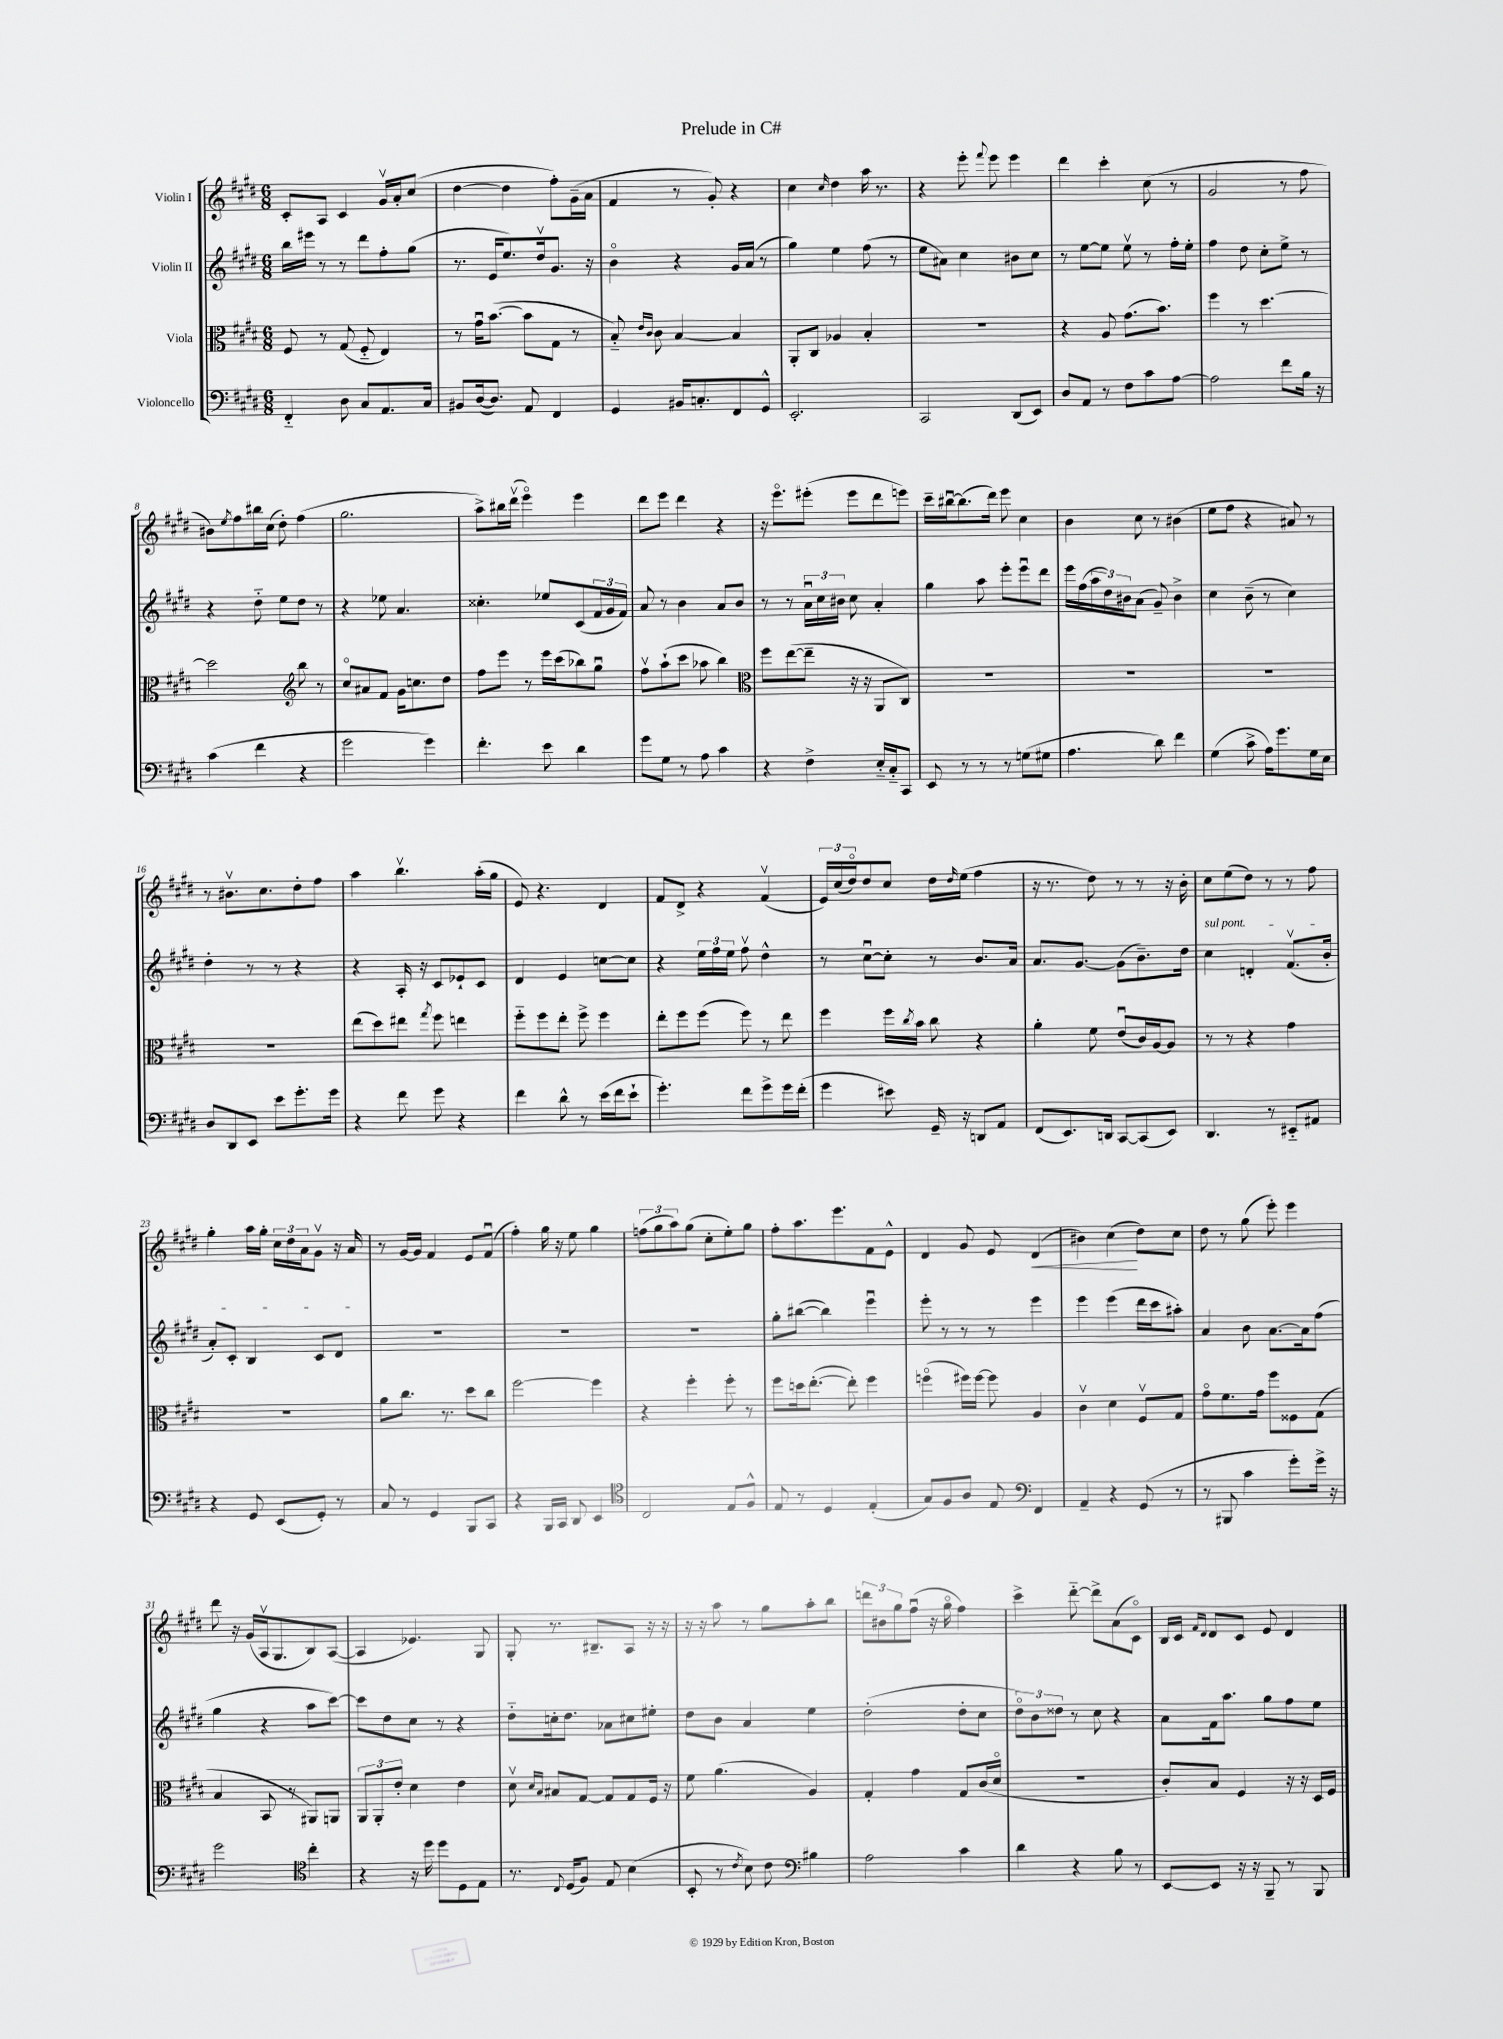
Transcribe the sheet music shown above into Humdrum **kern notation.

**kern	**kern	**kern	**kern	**dynam
*part4	*part3	*part2	*part1	*part1
*staff4	*staff3	*staff2	*staff1	*staff1
*I"Violoncello	*I"Viola	*I"Violin II	*I"Violin I	*
*clefF4	*clefC3	*clefG2	*clefG2	*
*k[f#c#g#d#]	*k[f#c#g#d#]	*k[f#c#g#d#]	*k[f#c#g#d#]	*
*M6/8	*M6/8	*M6/8	*M6/8	*
=1	=1	=1	=1	=1
4FF#/	8F#/	16bb\LL	8c#'/L	.
.	.	16eee#X\JJ	.	.
.	8r	8r	8A/J	.
8D#\	(8G#/	8r	4c#/	.
8C#/L	8F#/	8ddd#\L	.	.
8.AA/	4E/)	8ff#'\	16g#v/LL	.
.	.	.	16a'/J	.
.	.	(8gg#\J	(8cc#/J	.
16C#/Jk	.	.	.	.
=2	=2	=2	=2	=2
8BB#X/L	8r	8.r	[4dd#\	.
([16D#/k	16g#u\KL	.	.	.
8.D#/J])	([8.b\J	16e/KL	.	.
.	.	8.ee/)	4dd#\]	.
8AA/	8b\L]	.	.	.
.	.	16dd#v/k	.	.
4FF#/	8G#\J	8.g#/J	8ff#'\L)	.
.	8r	.	(16g#~\L	.
.	.	16r	16a\JJ	.
=3	=3	=3	=3	=3
4GG#/	8B/)	4b\	4f#/	.
.	16qqe/LL	.	.	.
.	16qqc#/JJ	.	.	.
.	8c#\	.	.	.
16BB#X/KL	[4B/	4r	8r	.
8.Cn'/	.	.	.	.
.	.	.	8g#'/)	.
8FF#/	4B/]	16g#/LL	4r	.
.	.	(16a/JJ	.	.
8GG#^^/J	.	8r	.	.
=4	=4	=4	=4	=4
2.EE'/	8AA'/L	4gg#\)	4cc#\	.
.	8C#/J	.	.	.
.	.	.	16qqcc#/	.
.	4A-X/	4ee\	4dd#\	.
.	4B'/	(8ff#\	16aa\	.
.	.	.	8.r	.
.	.	8r	.	.
=5	=5	=5	=5	=5
2CC#/	2.r	8ee\L	4r	.
.	.	8a#X\J)	.	.
.	.	4cc#\	8eee'\	.
.	.	.	8qqfff#/	.
.	.	.	8eee\	.
(8DD#/L	.	8b#X\L	4eee\	.
8EE/J)	.	8cc#\J	.	.
=6	=6	=6	=6	=6
8D#/L	4r	8r	4ddd#\	.
8AA/J	.	[8ee\L	.	.
8r	8A/	8ee\J]	4ccc#'\	.
8F#\L	(8.g#\L	8eev\	.	.
8c#\	.	8r	(8cc#\	.
.	8.b\J)	.	.	.
[8A\J	.	16ff#'\LL	8r	.
.	.	16ee'\JJ	.	.
=7	=7	=7	=7	=7
2A\]	4ff#\	4ff#\	2g#/	.
.	8r	8dd#\	.	.
.	[4.dd#\	8cc#'\L	.	.
8f#\L	.	8ee^\J	8r	.
16B\Jk	.	8r	8ff#\	.
16r	.	.	.	.
!!LO:LB:g=z
=8	=8	=8	=8	=8
(4c#\	2dd#\]	4r	8b#X\L)	.
.	.	.	8qee/	.
.	.	.	8ff#\	.
4f#\	.	8dd#\	16bb#X\L	.
.	.	.	(16cc#\JJ	.
.	.	8ee\L	8dd#'\)	.
*	*clefG2	*	*	*
4r	8bb\	8dd#\J	(4ff#\	.
.	8r	8r	.	.
=9	=9	=9	=9	=9
2g#\	8cc#/L	4r	2.gg#\	.
.	8a#X/	.	.	.
.	8f#/J	8ee-X\	.	.
.	16g#\KL	4.a/	.	.
.	8.ccn\	.	.	.
4g#\)	.	.	.	.
.	8dd#\J	.	.	.
=10	=10	=10	=10	=10
4.f#'\	8ff#\L	4.cc##X'\	8aa^\L)	.
.	8eee\J	.	16bb#X\L	.
.	.	.	(16ddd#v\JJ	.
.	8r	.	4eee\)	.
8e\	16eee\LL	8ee-X/L	.	.
.	(16ccc#\J	.	.	.
4d#\	8bb-X\)	(8c#/	4eee\	.
.	8gg#u\J	24f#/L	.	.
.	.	24g#/	.	.
.	.	24f#/JJ)	.	.
=11	=11	=11	=11	=11
8g#\L	8ff#v\L	8a/	8ddd#\L	.
8G#\J	(8aa`\	8r	8eee\J	.
8r	8ccc#\J	4b\	4ddd#\	.
8A\	8aa-X\	.	.	.
4c#\	4bb\)	8a/L	4r	.
.	.	8b/J	.	.
=12	=12	=12	=12	=12
*	*clefC3	*	*	*
4r	8ff#\L	8r	16r	.
.	.	.	8.eee\L	.
.	([8ee\	8r	.	.
4F#^\	8ee~\J]	24au\LL	(8eee#X'\J	.
.	.	24cc#\	.	.
.	.	24b#X\JJ	.	.
.	16r	8cc#\	8eee#\L	.
.	16r	.	.	.
16E/LL	8AA/L	4a'/	8ddd#\	.
16C#/J	.	.	.	.
8CC#/J	8C#/J)	.	8eeen\J)	.
=13	=13	=13	=13	=13
8EE/	2.r	4gg#\	16ccc#~\LL	.
.	.	.	[16bb#Xu\J	.
8r	.	.	(8.bb#\]	.
8r	.	8aa\	.	.
.	.	.	16ddd#\Jk)	.
8r	.	8eee'\L	8eee\	.
(8Gn\L	.	8eeeu\	4cc#\	.
8G#X\J	.	8ddd#\J	.	.
=14	=14	=14	=14	=14
4.A\	2.r	16eee\LL	4b\	.
.	.	(16ff#\	.	.
.	.	24aa\	.	.
.	.	24dd#\)	.	.
.	.	24b#X\J	.	.
.	.	(8a\J	8cc#\	.
8d#\)	.	8g#~/)	8r	.
4f#\	.	4b#^\	(4b#X\	.
=15	=15	=15	=15	=15
(4G#\	2.r	4cc#\	8ee\L	.
.	.	.	8ff#\J	.
8c#^\	.	(8b~\	4r	.
16A\KL)	.	8r	.	.
8.g#\	.	.	.	.
.	.	4cc#\)	8a#X/)	.
16G#\L	.	.	8r	.
16E\JJ	.	.	.	.
!!LO:LB:g=z
=16	=16	=16	=16	=16
8D#/L	2.r	4dd#'\	8r	.
8DD#/	.	.	8.b#Xv\L	.
8EE/J	.	8r	.	.
.	.	.	8.cc#\	.
8e\L	.	8r	.	.
8.g#'\	.	4r	8dd#'\	.
.	.	.	8ff#\J	.
16g#\Jk	.	.	.	.
=17	=17	=17	=17	=17
4r	(8ee\L	4r	4aa\	.
.	8dd#\)	.	.	.
8f#\	8ee#X\J	16A'/	4.bbv\	.
.	.	16r	.	.
.	8qgg#/	.	.	.
8g#\	8ff#\	8c#/L	.	.
4r	4een\	8e-X`/	.	.
.	.	8c#/J	(16aa'\LL	.
.	.	.	16gg#\JJ	.
=18	=18	=18	=18	=18
4f#\	8ff#\L	4d#/	8e/)	.
.	8ff#\	.	4.r	.
8d#^^\	8ee'\J	4e/	.	.
8r	8ff#^\	.	.	.
(16e\LL	4ff#\	[8ccn\L	4d#/	.
16f#\J	.	.	.	.
8e`\J	.	8cc\J]	.	.
=19	=19	=19	=19	=19
4.g#'\)	8ee'\L	4r	8f#/L	.
.	8ff#\	.	8d#^/J	.
.	(8ff#\J	24ee\LL	4r	.
.	.	24ff#\	.	.
.	.	24ee\JJ	.	.
8f#\L	8ff#\)	8ff#v\	.	.
8g#^\	8r	4dd#^^\	(4f#v/	.
16g#\L	8ee\	.	.	.
(16f#'\JJ	.	.	.	.
=20	=20	=20	=20	=20
4g#\	4ff#\	8r	24e/LL)	.
.	.	.	(24cc#/	.
.	.	.	24dd#/J)	.
.	.	[8cc#u\L	8dd#/	.
8e#X\)	16ff#\LL	8cc#'\J]	8cc#/J	.
.	8qcc#/	.	.	.
.	16b\JJ	.	.	.
16GG#~/	8cc#\	8r	16dd#\LL	.
.	.	.	16qqdd#/	.
16r	.	.	(16ee\JJ	.
8DDn/L	4r	8.b/L	4ff#\	.
8AA/J	.	.	.	.
.	.	16a/Jk	.	.
=21	=21	=21	=21	=21
(8FF#/L	4a'\	8.a/L	16r	.
.	.	.	8.r	.
8.EE/)	.	.	.	.
.	.	[8.g#/J	.	.
.	8f#\	.	8dd#\)	.
16DDn/Jk	.	.	.	.
[8CC#/L	(8eu/L	(8g#\L]	8r	.
(8CC#/]	16c#/L)	8.b~\)	8r	.
.	[16A/J	.	.	.
8EE/J)	8A/J]	.	16r	.
.	.	16dd#\Jk	16b'\	.
=22	=22	=22	=22	=22
!	!	!LO:TX:a:i:t=sul pont.	!	!
4.DD#/	8r	4cc#\	8cc#\L	.
.	8r	.	(8ee\	.
.	4r	4dn'/	8dd#\J)	.
8r	.	.	8r	.
8EE#X/L	4g#\	(8.f#v/L	8r	.
8AA#X/J	.	.	8ff#\	.
.	.	16b'/Jk	.	.
!!LO:LB:g=z
=23	=23	=23	=23	=23
4r	2.r	8a'/L)	4gg#'\	.
.	.	8c#'/J	.	.
8GG#/	.	4B/	16aa\LL	.
.	.	.	16gg#'\JJ	.
(8EE/L	.	.	24cc#\LL	.
.	.	.	24dd#\	.
.	.	.	24a\J	.
8GG#'/J)	.	8c#/L	8g#v\J	.
8r	.	8d#/J	16r	.
.	.	.	16a/	.
=24	=24	=24	=24	=24
8C#/	8a\L	2.r	8r	.
8r	8.cc#\J	.	[16g#/LL	.
.	.	.	16g#/JJ]	.
4GG#/	.	.	4f#/	.
.	8.r	.	.	.
8BBB/L	8dd#\L	.	8e/L	.
8CC#/J	8cc#\J	.	(8f#u/J	.
=25	=25	=25	=25	=25
4r	[2ff#\	2.r	4ff#'\)	.
16BBB/LL	.	.	16gg#\	.
16CC#/JJ	.	.	16r	.
8DD#/	.	.	8ee\	.
4EE/	4ff#\]	.	4gg#\	.
=26	=26	=26	=26	=26
*clefC4	*	*	*	*
2C#/	4r	2.r	(12ffn\L	.
.	.	.	12gg#\	.
.	.	.	12aa\)	.
.	4ff#'\	.	(8gg#\J	.
.	.	.	8cc#'\L	.
8E/L	8ff#'\	.	8ee'\)	.
8F#^^/J	8r	.	8gg#\J	.
=27	=27	=27	=27	=27
8E/	8ff#\L	8gg#'\L	8ff#'\L	.
8r	16ddn\k	([8bb#X\J	8.aa\	.
.	([8.ee'\J	.	.	.
4D#/	.	4bb#\])	.	.
.	.	.	8.eee\	.
.	8ee'\])	.	.	.
(4E'/	4ff#\	4eeeu\	8f#\	.
.	.	.	8e^^\J	.
=28	=28	=28	=28	=28
8G#/L)	(4ffn\	8eee'\	4d#/	.
8F#/	.	8r	.	.
8A/J	16ff#X\LL)	8r	8g#/	.
.	[16ff#\JJ	.	.	.
8E/	8ff#\]	8r	8e/	.
*clefF4	*	*	*	*
!	!	!	!	!LO:HP:b
4FF#/	4A/	4eee\	(4d#/	<
=29	=29	=29	=29	=29
4AA~/	4c#v\	4eee\	4b#X\)	.
4r	4d#\	(4eee\	(4cc#\	.
(8GG#/	8F#v/L	16ddd#\LL	8dd#\L)	[
.	.	16ccc#\J	.	.
8r	8G#/J	8aa#X'\J)	8cc#\J	.
=30	=30	=30	=30	=30
8r	8g#\L	4a/	8dd#\	.
8BBB#X/	8.f#\	.	8r	.
4c#\	.	8b\	(8gg#\	.
.	16g#\Jk	.	.	.
.	8ff#\L	[8.a\L	8eee'\)	.
8g#'\L)	8F##X\	.	4eee\	.
.	.	16a\k]	.	.
16g#^\Jk	(8G#\J	(8ff#\J	.	.
16r	.	.	.	.
!!LO:LB:g=z
=31	=31	=31	=31	=31
2g#\	4B/	4gg#\	8ddd#\	.
.	.	.	16r	.
.	.	.	(16g#/LL	.
.	8BB/	4r	16Av/J	.
.	.	.	8.G#/	.
.	8r	.	.	.
*clefC4	*	*	*	*
4cc#'\	8AA#X/L)	8aa\L	8B/)	.
.	8AAn/J	[8ccc#\J)	([8A/J	.
=32	=32	=32	=32	=32
4r	12AA/L	8ccc#\L]	4A/]	.
.	12AA'/	.	.	.
.	.	8dd#\	.	.
.	12e'/J	.	.	.
16r	4d#\	8cc#\J	4.e-X/)	.
16dd#\	.	.	.	.
8dd#\L	.	8r	.	.
8D#\	4e\	4r	.	.
8E\J	.	.	8G#/	.
=33	=33	=33	=33	=33
8.r	8d#v\	8dd#\L	8G#'/	.
.	16qqd#/LL	.	.	.
.	16qqB/JJ	.	.	.
.	8B#X/L	16ccn'\k	8.r	.
8qqC#/	.	.	.	.
(16D#/KL	.	8.dd#\J	.	.
8F#/J)	[8G#/J	.	.	.
.	.	.	8.B#X~/L	.
8E/	8G#/L]	8a-X\L	.	.
(4B\	8G#/	8cc#X\	8A/J	.
.	16F#/Jk	8ee#X'\J	16r	.
.	16r	.	16r	.
=34	=34	=34	=34	=34
8BB'/	8f#\	8dd#\L	16r	.
.	.	.	16r	.
8r	(4.a\	8b\J	8aa\	.
8qc#/	.	.	.	.
8B\)	.	4a/	8r	.
8c#\	.	.	8gg#\L	.
*clefF4	*	*	*	*
4B#X\	4A/)	4ee\	8aa'\	.
.	.	.	8bb\J	.
=35	=35	=35	=35	=35
2A\	4G#'/	(2dd#'\	12dddn\L	.
.	.	.	12b#X\	.
.	.	.	12gg#\	.
.	4g#\	.	(8ff#u\J	.
.	.	.	16r	.
.	.	.	16gg#\	.
4c#\	8G#/L	8dd#'\L	4ff#\)	.
.	(16c#/L	8cc#\J	.	.
.	16d#/JJ	.	.	.
=36	=36	=36	=36	=36
4d#\	2.r	12dd#\L)	4ccc#^\	.
.	.	12b\	.	.
.	.	12dd##X\J	.	.
4r	.	8r	[8ddd#\	.
.	.	8cc#\	8ddd#^\L]	.
8B\	.	4r	(8a\	.
8r	.	.	8c#\J)	.
=37	=37	=37	=37	=37
[8EE/L	8c#'/L)	8a\L	16B/LL	.
.	.	.	16c#/JJ	.
.	.	.	16qqf#/LL	.
.	.	.	16qqd#/JJ	.
8EE/J]	8B/J	16f#\k	8d#/L	.
.	.	8.aa\J	.	.
16r	4F#/	.	8c#/J	.
16r	.	.	.	.
8BBB~/	.	8gg#\L	8e/	.
8r	16r	8ff#\	4d#/	.
.	16r	.	.	.
8BBB/	16D#/LL	8ee\J	.	.
.	16F#/JJ	.	.	.
==	==	==	==	==
*-	*-	*-	*-	*-
